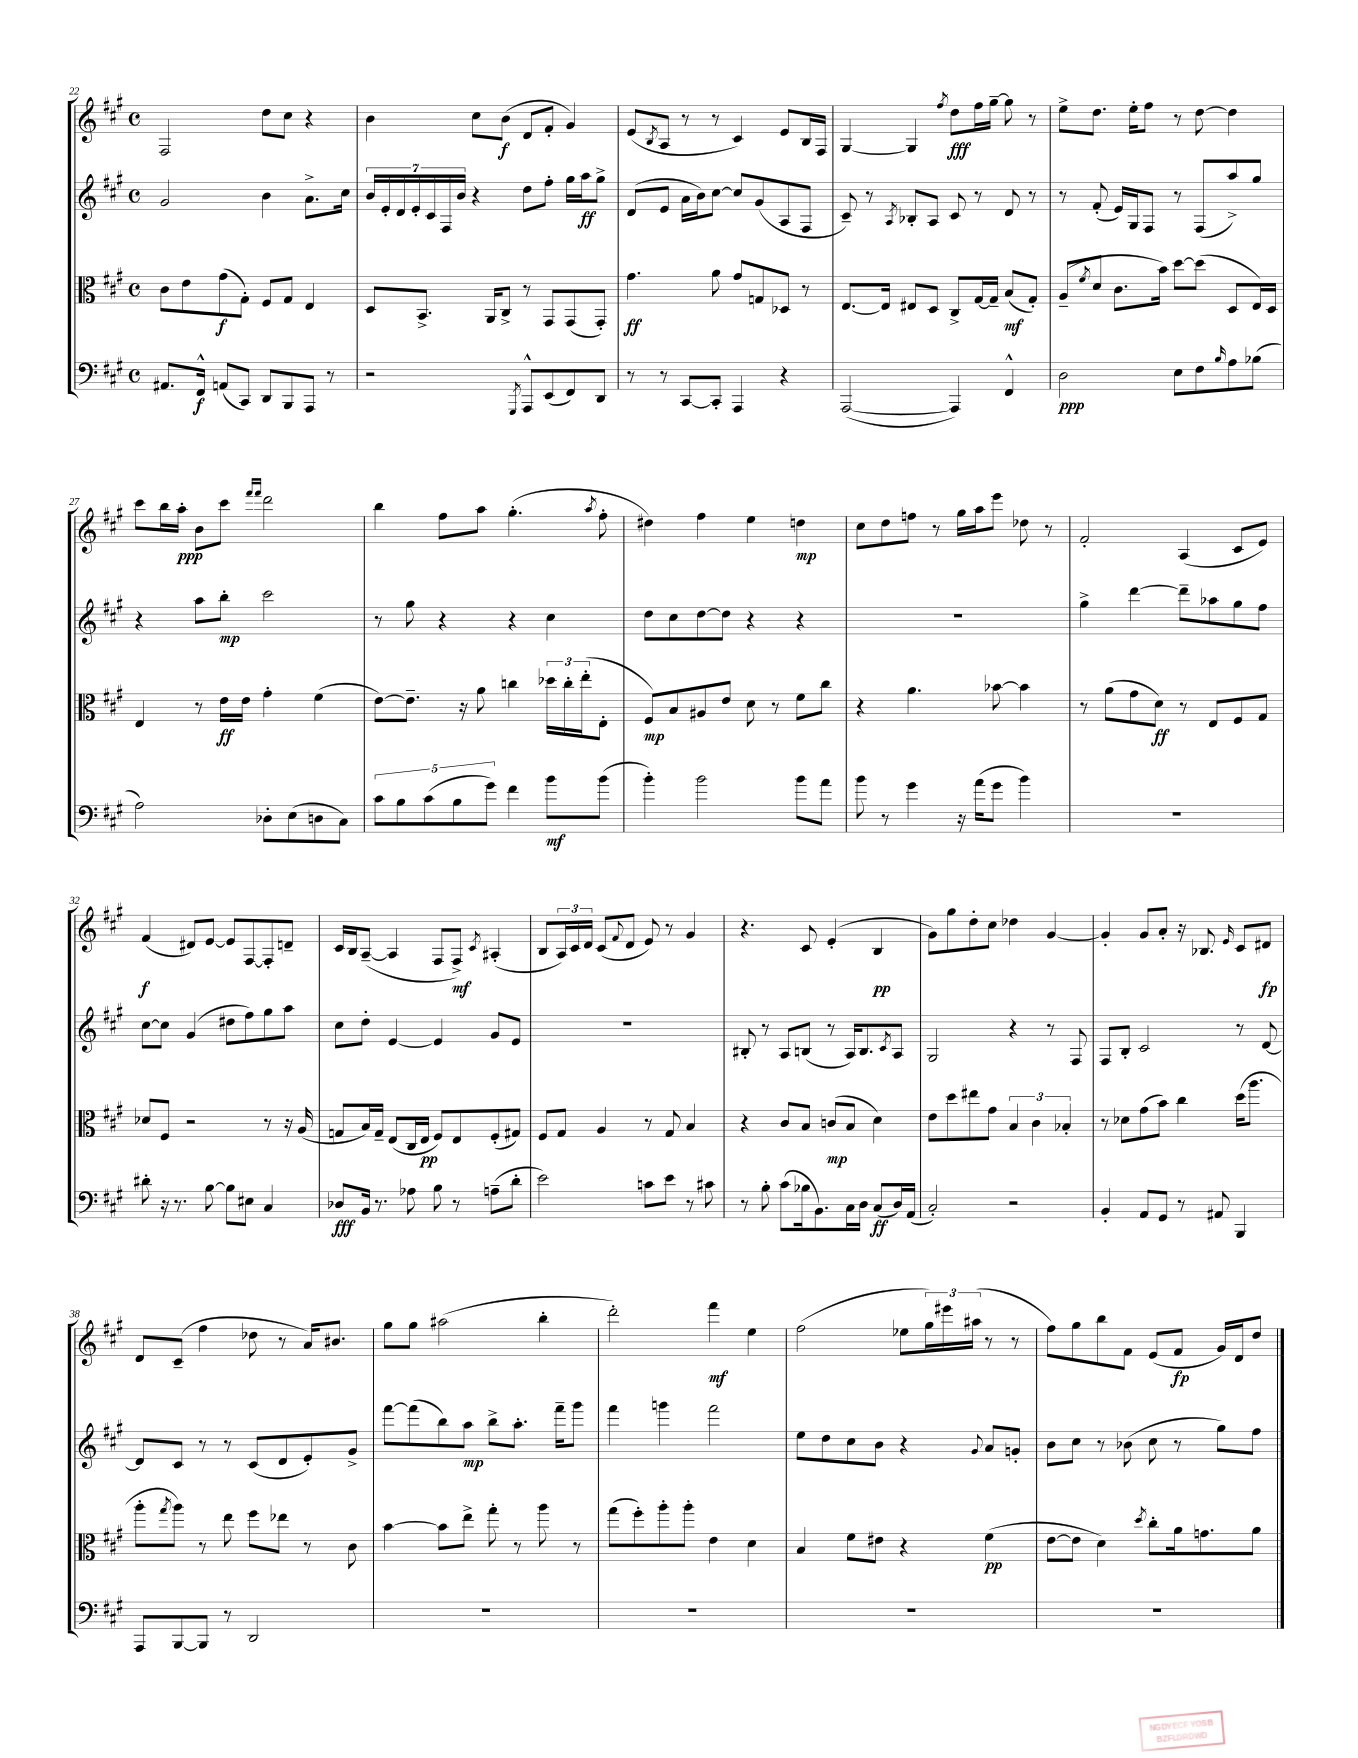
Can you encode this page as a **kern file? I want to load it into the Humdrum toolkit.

**kern	**kern	**kern	**kern
*staff4	*staff3	*staff2	*staff1
*clefF4	*clefC3	*clefG2	*clefG2
*k[f#c#g#]	*k[f#c#g#]	*k[f#c#g#]	*k[f#c#g#]
*M4/4	*M4/4	*M4/4	*M4/4
*met(c)	*met(c)	*met(c)	*met(c)
8.AA#	8c#	2g#	2F#
.	8e	.	.
16FF#^^	.	.	.
(8AA	(8g#	.	.
8CC#)	8G#')	.	.
8DD	8F#	4b	8dd
8BBB	8G#	.	8cc#
8AAA	4E	8.a^	4r
8r	.	.	.
.	.	16cc#	.
=	=	=	=
2r	8D	28b	4b
.	.	28e'	.
.	.	28d	.
.	.	28e'	.
.	8.BB^	.	.
.	.	28c#	.
.	.	28F#	.
.	.	28b	.
.	.	4r	8cc#
.	16AA	.	.
.	8C#^	.	(8b
8qGGG#	.	.	.
8AAA^^	8r	8dd	8d
(8EE	8GG#	8ff#'	8f#'
8FF#)	(8GG#	16gg#	4g#)
.	.	16aa	.
8DD	8GG#')	8gg#^	.
=	=	=	=
8r	4.g#	(8d	(8e
.	.	.	8qB
8r	.	8e	8A
[8CC#	.	16a	8r
.	.	16b)	.
8CC#']	8a	[8cc#	8r
4AAA	8g#	8cc#]	4c#)
.	8G	(8g#	.
4r	8D-	8A	8e
.	8r	8F#	16B
.	.	.	16F#
=	=	=	=
([2AAA	[8.E	8c#~)	[4G#
.	.	8r	.
.	16E]	.	.
.	.	8qA	.
.	8E#	8B-'	4G#]
.	8D	8A	.
.	.	.	8qff#
4AAA])	8C#^	8c#	8dd
.	[16G#	8r	16ff#
.	16G#~]	.	[16gg#~
4FF#^^	(8B	8d	8gg#]
.	8G#')	8r	8r
=	=	=	=
2D	(8A~	8r	8ee^
.	8qf#	.	.
.	8d	(8f#'	8.dd
.	8.c#	16e)	.
.	.	16G#	16ee'
.	.	8F#	8ff#
.	16b)	.	.
8E	[8dd	8r	8r
8F#	(8dd]	(8F#	[8dd
16qqB	.	.	.
8A	8D	8aa^)	4dd]
(8B-	16E)	8gg#	.
.	16D	.	.
=	=	=	=
2A)	4E	4r	8ccc#
.	.	.	16bb
.	.	.	16aa'
.	8r	8aa	8b
.	16e	8bb'	8ccc#
.	16e	.	.
.	.	.	16qqfff#
.	.	.	16qqfff#
8D-'	4g#'	2ccc#	2ddd
(8E	.	.	.
8D	(4f#	.	.
8C#)	.	.	.
=	=	=	=
10c#	[8e)	8r	4bb
10B	.	.	.
.	8.e~]	8gg#	.
(10c#	.	.	.
.	.	4r	8ff#
10B	.	.	.
.	16r	.	.
.	8a	.	8aa
10g#)	.	.	.
4f#	4cc	4r	(4.gg#'
8b	24dd-	4cc#	.
.	24cc'	.	.
.	(24ee'	.	.
.	.	.	8qaa
(8b	8E'	.	8ff#'
=	=	=	=
4b')	8F#)	8dd	4dd#)
.	8B	8cc#	.
2b	8A#	[8dd	4ff#
.	8e	8dd]	.
.	8d	4r	4ee
.	8r	.	.
8b	8f#	4r	4dd
8a	8cc#	.	.
=	=	=	=
8b	4r	1r	8cc#
8r	.	.	8dd
4g#	4.a	.	8ff
.	.	.	8r
16r	.	.	16gg#
(16a	.	.	16aa
8g#	[8b-	.	8eee
4b)	4b-]	.	8dd-
.	.	.	8r
=	=	=	=
1r	8r	4gg#^	2f#'
.	(8a	.	.
.	8g#	[4ddd	.
.	8d)	.	.
.	8r	8ddd~]	(4A
.	8E	8aa-	.
.	8F#	8gg#	8c#
.	8G#	8ff#	8e)
=	=	=	=
8d#'	8d-	[8cc#	(4f#
16r	8F#	8cc#]	.
8.r	.	.	.
.	2r	(4g#	8d#)
[8B	.	.	[8e
8B]	.	8dd#	8e]
8E#	.	8ff#)	[8F#
4C#	8r	8gg#	8F#']
.	16r	8aa	8d~
.	(16A	.	.
=	=	=	=
8D-	8G	8cc#	16c#
.	.	.	16B
16BB	16B)	8dd'	([8A~
8.r	16G~	.	.
.	(8E	[4e	4A]
8A-	16C#	.	.
.	16E	.	.
8B	8F#)	4e]	8F#
8r	8E	.	8F#^)
.	.	.	8qc#
(8A~	(8F#'	8g#	(4A#'
8d'	8G#)	8e	.
=	=	=	=
2e)	8F#	1r	8B
.	8G#	.	24A)
.	.	.	24c#
.	.	.	24d
.	4A	.	(8c#
.	.	.	8qqf#
.	.	.	8d
8c	8r	.	8e)
8e	8G#	.	8r
8r	4B	.	4g#
8c#	.	.	.
=	=	=	=
8r	4r	8B#'	4.r
8B'	.	8r	.
(8c#	8c#	8A	.
16B-	8B	(8B	8c#
8.BB)	.	.	.
.	(8c	8r	(4e'
16C#	8B	16A)	.
16D	.	8.B	.
(8C#	4d)	.	4B
.	.	8qc#	.
16D)	.	8A	.
(16AA	.	.	.
=	=	=	=
2C#')	8e	2G#	8g#)
.	8dd	.	8gg#
.	8ee#	.	8dd'
.	8g#	.	8cc#
2r	6B	4r	4dd-
.	6c#	.	.
.	.	8r	[4g#
.	6B-'	.	.
.	.	8F#	.
=	=	=	=
4BB'	8r	8F#	4g#']
.	8d-	8B'	.
8AA	(8g#	2c#	8g#
8GG#	8b)	.	8a'
8r	4cc#	.	16r
.	.	.	8.B-
8AA#	.	.	.
.	.	.	16qqe
4BBB	(16dd	8r	8c#
.	8.aa	.	.
.	.	[8d	8d#
=	=	=	=
8AAA	8aa'	8d]	8d
.	8qgg#	.	.
[8BBB	8aa)	8c#	(8c#~
8BBB]	8r	8r	4ff#
8r	8ee	8r	.
2DD	8ff#	(8c#	8dd-
.	8ee-	8d	8r
.	8r	8e')	16a)
.	.	.	8.b#
.	8c#	8g#^	.
=	=	=	=
1r	[4b	[8fff#	8gg#
.	.	(8fff#]	8gg#
.	8b]	8bb)	(2aa#
.	8ee^	8aa	.
.	8gg#'	8bb^	.
.	8r	8.aa'	.
.	8aa	.	4bb'
.	.	16fff#~	.
.	8r	8ggg#	.
=	=	=	=
1r	(8gg#	4fff#	2ddd')
.	8ff#')	.	.
.	8aa'	4ggg	.
.	8aa'	.	.
.	4e	2fff#	4fff#
.	4d	.	4ee
=	=	=	=
1r	4B	8ee	(2ff#
.	.	8dd	.
.	8f#	8cc#	.
.	8e#	8b	.
.	4r	4r	8ee-
.	.	.	24gg#)
.	.	.	24eee#
.	.	.	(24aa#
.	.	8qqg#	.
.	(4f#	8a	8r
.	.	8g'	8r
=	=	=	=
1r	[8e	8b	8ff#)
.	8e]	8cc#	8gg#
.	4d)	8r	8bb
.	.	(8b-	8f#
.	8qdd	.	.
.	8cc#'	8cc#	(8e
.	16a	8r	8f#
.	8.g	.	.
.	.	8gg#)	16g#)
.	.	.	16d
.	8a	8ff#	8dd
==	==	==	==
*-	*-	*-	*-
